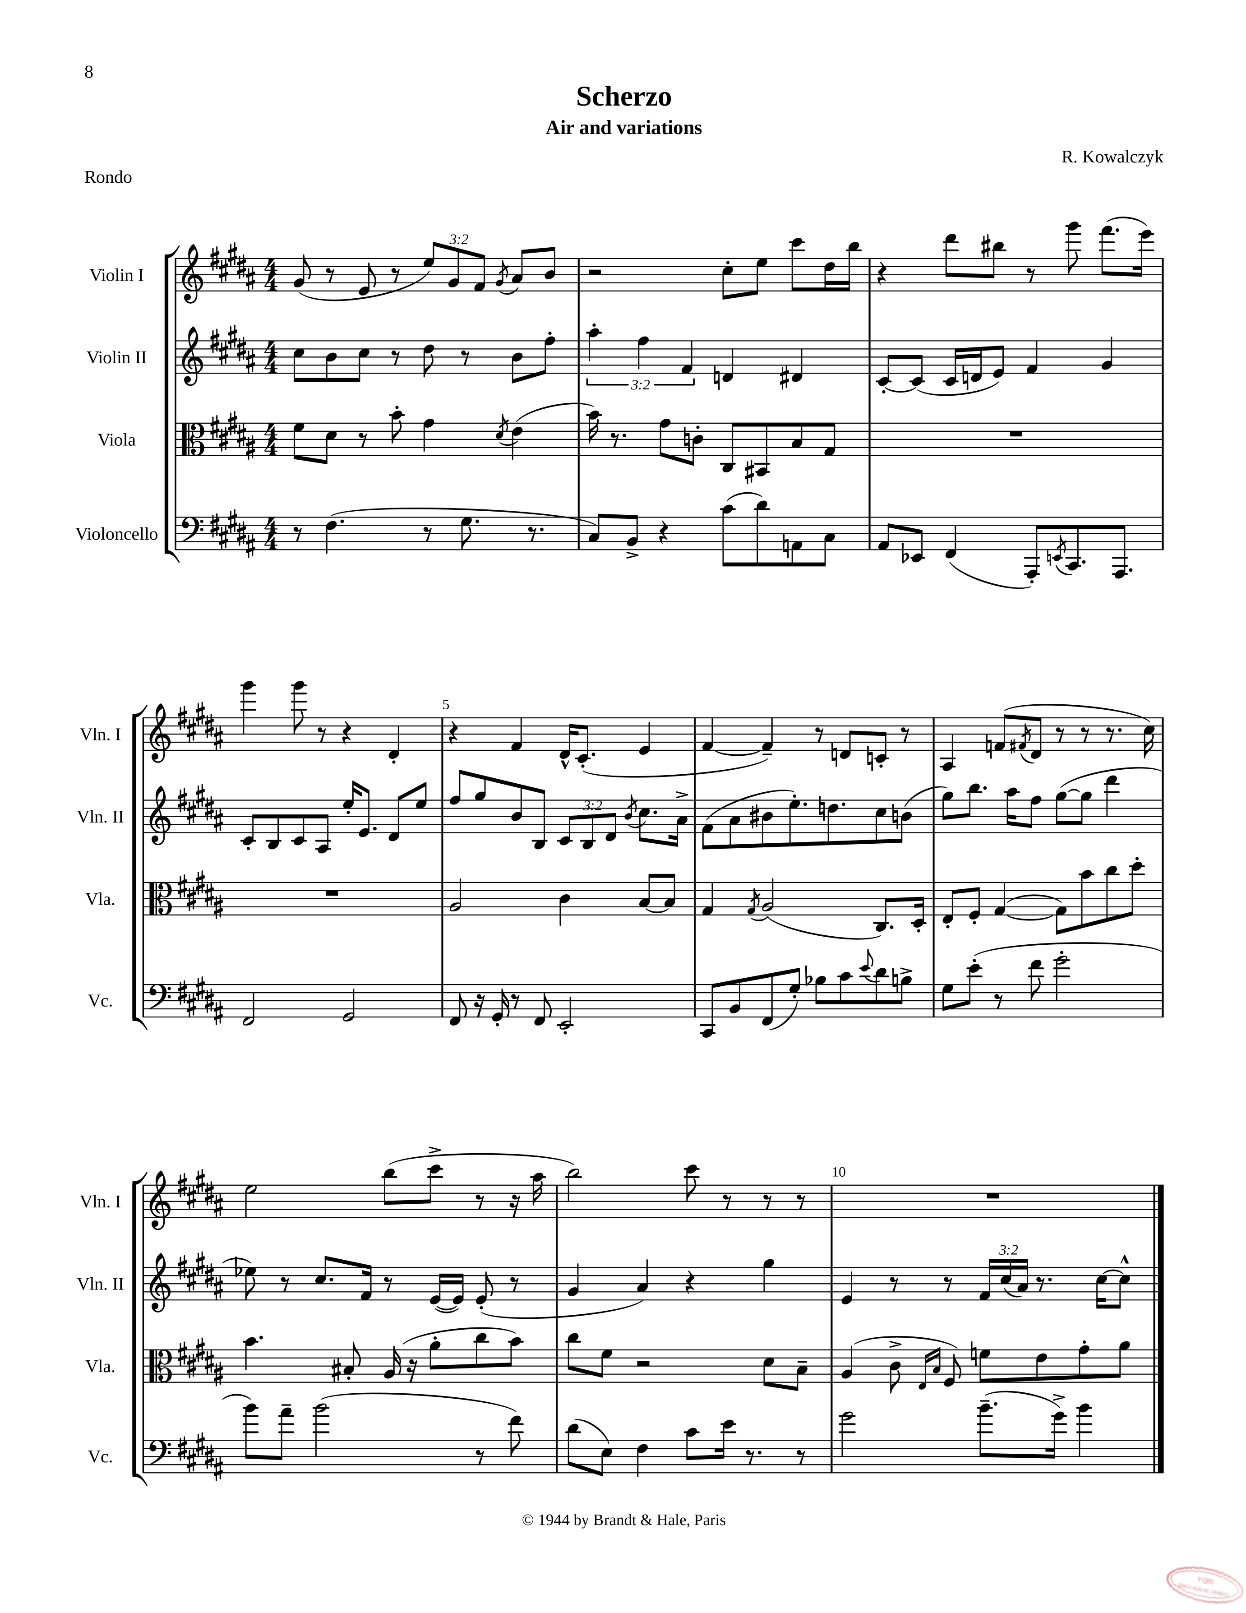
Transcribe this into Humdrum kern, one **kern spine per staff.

**kern	**kern	**kern	**kern
*part4	*part3	*part2	*part1
*staff4	*staff3	*staff2	*staff1
*I"Violoncello	*I"Viola	*I"Violin II	*I"Violin I
*I'Vc.	*I'Vla.	*I'Vln. II	*I'Vln. I
*clefF4	*clefC3	*clefG2	*clefG2
*k[f#c#g#d#a#]	*k[f#c#g#d#a#]	*k[f#c#g#d#a#]	*k[f#c#g#d#a#]
*M4/4	*M4/4	*M4/4	*M4/4
=1	=1	=1	=1
8r	8f#\L	8cc#\L	(8g#/
(4.F#\	8d#\J	8b\	8r
.	8r	8cc#\J	8e/
.	8b'\	8r	8r
8r	4g#\	8dd#\	12ee/L)
.	.	.	12g#/
8.G#\	.	8r	.
.	.	.	12f#/J
.	8qd#/	.	8qg#/
.	(4e\	8b\L	8a#/L
8.r	.	.	.
.	.	8ff#'\J	8b/J
=2	=2	=2	=2
8C#/L)	16b\)	6aa#'\	2r
.	8.r	.	.
8BB^/J	.	.	.
.	.	6ff#\	.
4r	8g#\L	.	.
.	.	6f#/	.
.	8cn'\J	.	.
(8c#\L	8C#/L	4dn/	8cc#'\L
8d#\)	8BB#X/	.	8ee\J
8AAn\	8B/	4d#X/	8ccc#\L
8C#\J	8G#/J	.	16dd#\L
.	.	.	16bb\JJ
=3	=3	=3	=3
8AA#/L	1r	[8c#'/L	4r
8EE-X/J	.	(8c#/J]	.
(4FF#/	.	16c#/LL	8ddd#\L
.	.	16dn/J	.
.	.	8e/J)	8bb#X\J
8AAA#'/L)	.	4f#/	8r
8qEEn/	.	.	.
8.CC#/	.	.	8ggg#\
.	.	4g#/	(8.fff#\L
8.AAA#/J	.	.	.
.	.	.	16eee\Jk)
!!LO:LB:g=z
=4	=4	=4	=4
2FF#/	1r	8c#'/L	4ggg#\
.	.	8B/	.
.	.	8c#/	8ggg#\
.	.	8A#/J	8r
2GG#/	.	16ee'/KL	4r
.	.	8.e/J	.
.	.	8d#/L	4d#'/
.	.	8ee/J	.
=5	=5	=5	=5
8FF#/	2A#/	8ff#/L	4r
16r	.	8gg#/	.
16GG#'/	.	.	.
8r	.	8b/	4f#/
8FF#/	.	8B/J	.
2EE'/	4c#\	12c#/L	16d#^^/KL
.	.	.	(8.c#'/J
.	.	12B/	.
.	.	12d#/J	.
.	.	8qb/	.
.	[8B/L	8.cc#\L	4e/
.	8B/J]	.	.
.	.	16a#^\Jk	.
=6	=6	=6	=6
8CC#/L	4G#/	(8f#\L	[4f#/
8BB/	.	8a#\	.
.	8qG#/	.	.
(8FF#/	(2A#/	8b#X\	4f#~/])
8G#'/J)	.	8.ee'\)	.
8B-X\L	.	.	8r
.	.	8.ddn\	.
8c#\	.	.	8dn/L
8qqe/	.	.	.
8d#\	8.C#/L)	8cc#\	8cn'/J
8Bn^\J	.	(8bn\J	8r
.	16D#'/Jk	.	.
=7	=7	=7	=7
8G#\L	8E'/L	8gg#\L)	4A#/
(8e'\J	8F#'/J	8.bb\J	.
8r	([4G#/	.	(8fn/L
.	.	16aa#\KL	.
.	.	.	8qf#X/
8f#\	.	8ff#\J	8d#/J
2g#'\	8G#\L])	([8gg#\L	8r
.	8b\	8gg#\J]	8r
.	8cc#\	4ddd#\	8.r
.	8dd#'\J	.	.
.	.	.	16cc#\)
!!LO:LB:g=z
=8	=8	=8	=8
8b\L)	4.b\	8ee-X\)	2ee\
8a#~\J	.	8r	.
(2b\	.	8.cc#/L	.
.	8B#X'/	.	.
.	.	16f#/Jk	.
.	(16A#/	8r	(8bb\L
.	16r	.	.
.	8a#'\L	([16e/LL	8ccc#^\J
.	.	16e/JJ])	.
8r	8cc#\	(8e'/	8r
8f#\)	8b\J)	8r	16r
.	.	.	16aa#\
=9	=9	=9	=9
(8d#\L	8cc#\L	4g#/	2bb\)
8E\J)	8f#\J	.	.
4F#\	2r	4a#/)	.
8c#\L	.	4r	8ccc#\
16e\Jk	.	.	8r
8.r	.	.	.
.	8d#\L	4gg#\	8r
8r	8B~\J	.	8r
=10	=10	=10	=10
2g#\	(4A#/	4e/	1r
.	8c#^\	8r	.
.	16qqE/LL	.	.
.	16qqB/JJ	.	.
.	8F#/)	8r	.
(8.b~\L	8fn\L	24f#/LL	.
.	.	(24cc#/	.
.	.	24a#/JJ)	.
.	8e\	8.r	.
16g#^\Jk)	.	.	.
4b\	8g#'\	.	.
.	.	[16cc#\KL	.
.	8a#\J	8cc#^^\J]	.
==	==	==	==
*-	*-	*-	*-
